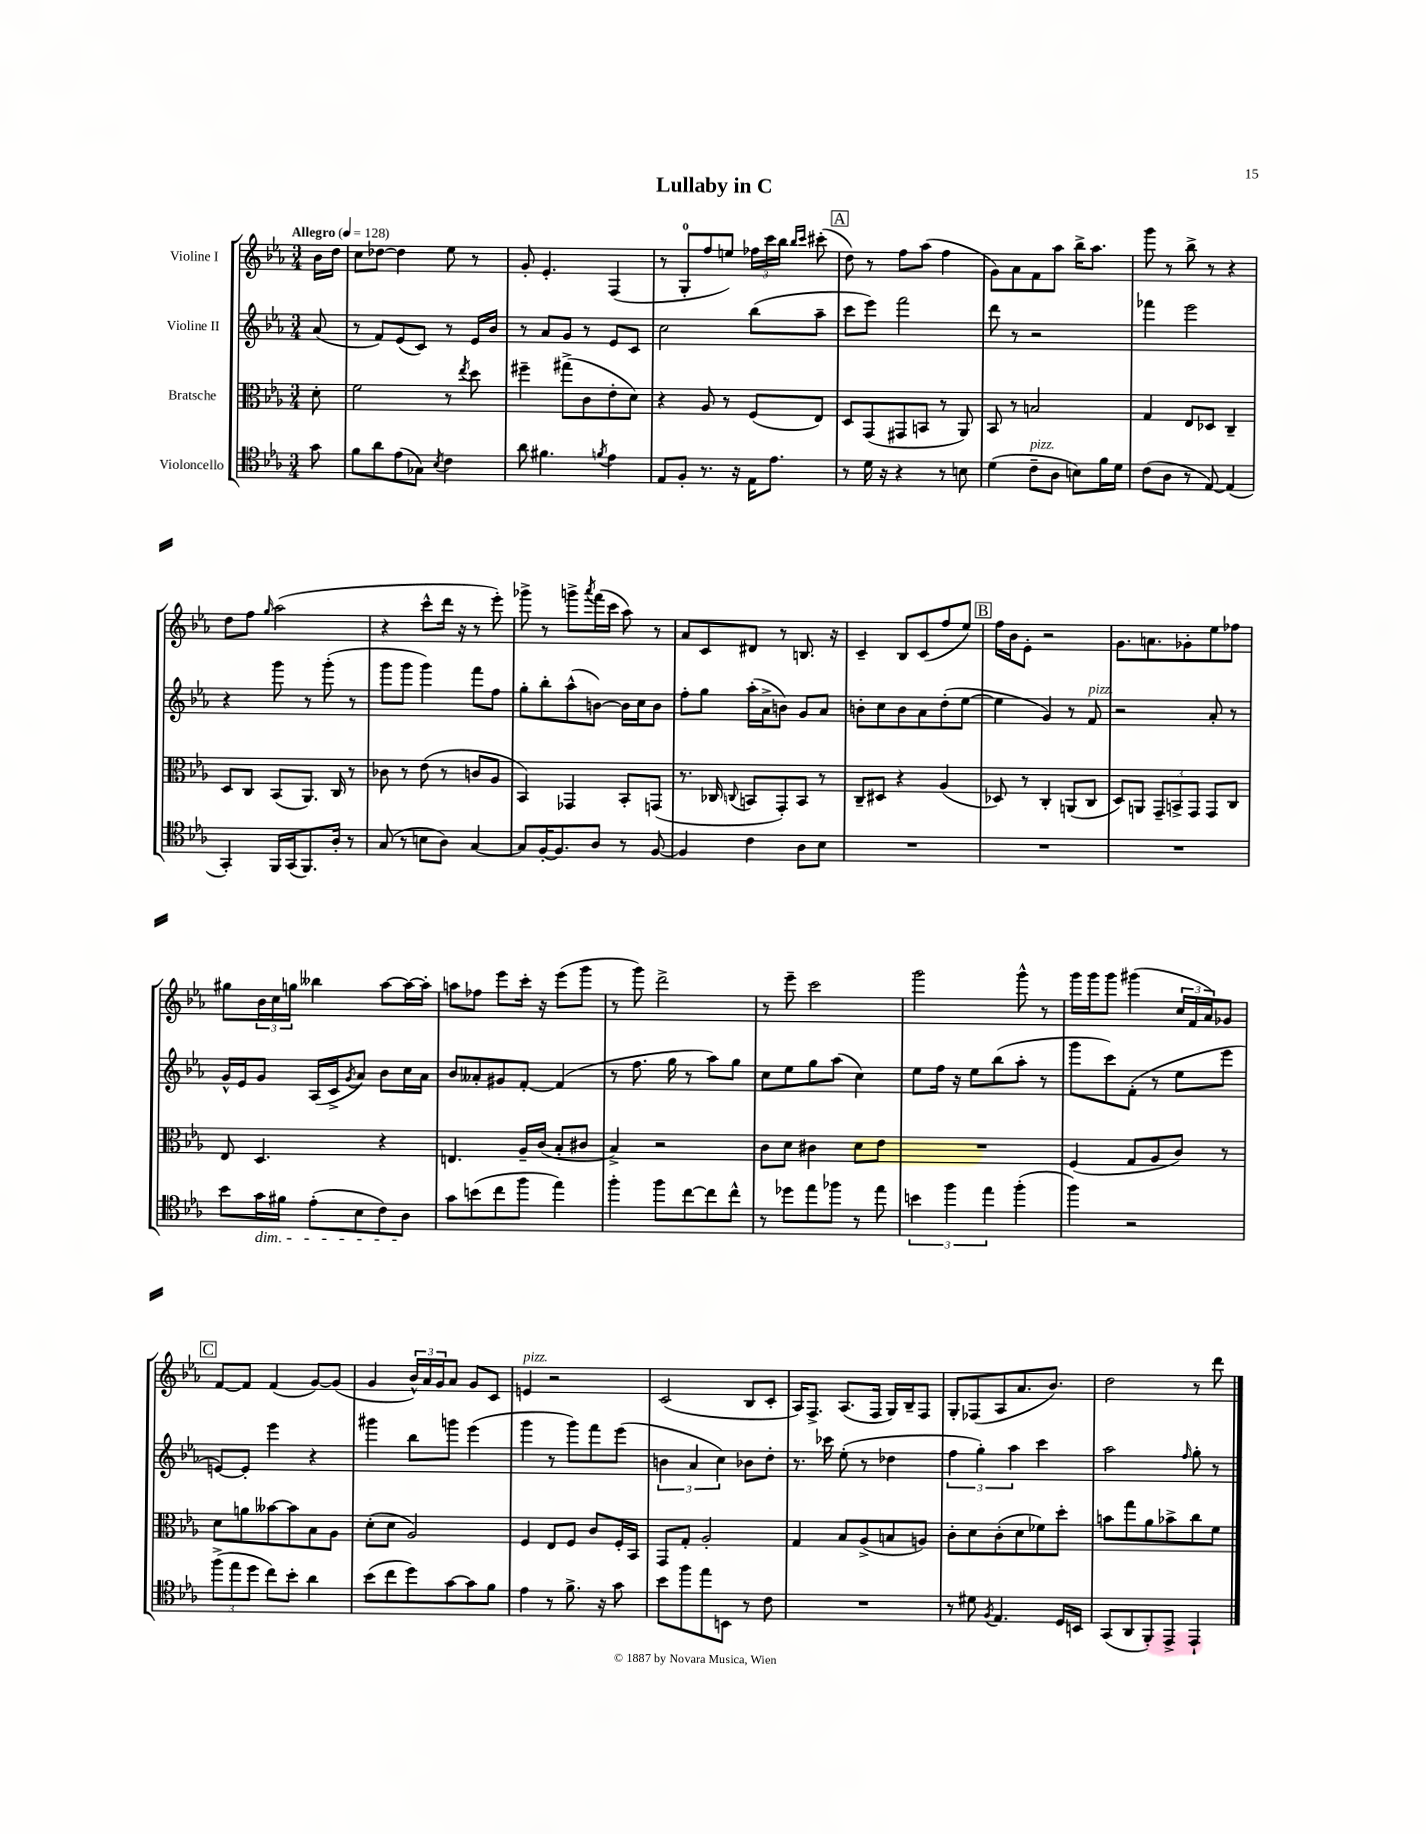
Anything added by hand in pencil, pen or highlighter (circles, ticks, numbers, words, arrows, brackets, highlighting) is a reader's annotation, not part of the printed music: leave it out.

**kern	**kern	**kern	**kern
*part4	*part3	*part2	*part1
*staff4	*staff3	*staff2	*staff1
*I"Violoncello	*I"Bratsche	*I"Violine II	*I"Violine I
*clefC4	*clefC3	*clefG2	*clefG2
*k[b-e-a-]	*k[b-e-a-]	*k[b-e-a-]	*k[b-e-a-]
*M3/4	*M3/4	*M3/4	*M3/4
*MM128	*MM128	*MM128	*MM128
=	=	=	=
!	!	!	!LO:TX:a:B:t=Allegro
8g\	8d'\	(8a-/	16b-\LL
.	.	.	16dd\JJ
=1	=1	=1	=1
8f\L	2f\	8r	8cc\L
8a-\	.	8f/L)	[8dd-X\J
(8e-\	.	(8e-/	4dd-\]
8G-X\J)	.	8c/J)	.
8qB-/	.	.	.
4c\	8r	8r	8ee-\
.	8qee-/	.	.
.	8dd\	16e-/LL	8r
.	.	16b-/JJ	.
=2	=2	=2	=2
8a-\	4ff#X~\	8r	8g'/
4.f#X\	.	8a-/L	4.e-'/
.	(8gg#X^\L	8g/J	.
.	8c\	8r	.
8qfn/	.	.	.
4e-\	8e-'\	8e-/L	(4F/
.	8d\J)	8c/J	.
=3	=3	=3	=3
8E-/L	4r	2cc\	8r
8F'/J	.	.	8G'/L
8.r	8A-/	.	8ff/
.	8r	.	8een/J)
16r	.	.	.
16E-\KL	(8F/L	(8bb-\L	24ff-X\LL
.	.	.	24ccc\
8.e-\J	.	.	.
.	.	.	24bb-\JJ
.	.	.	16qqbb-/LL
.	.	.	16qqccc/JJ
.	8E-/J)	8aa-~\J	(8ccc#X'\
!!LO:REH:place=s1:t=A
=4	=4	=4	=4
8r	8D/L	8ccc\L	8dd\)
16d\	(8GG/	8eee-\J)	8r
16r	.	.	.
4r	8GG#X/	2fff\	8ff\L
.	8BBn/J	.	(8aa-\J
8r	8r	.	4ff\
8Bn\	8AA-/)	.	.
=5	=5	=5	=5
(4d\	8BB-/	8ddd\	8g\L)
.	8r	8r	8a-\
!LO:TX:a:i:t=pizz.	!	!	!
8c~\L	2Bn/	2r	8f\
8A-\J	.	.	8aa-\J
8Bn\L)	.	.	16bb-^\KL
.	.	.	8.aa-\J
16f\L	.	.	.
16d\JJ	.	.	.
=6	=6	=6	=6
(8c\L	4G/	4fff-X\	8ggg\
8A-\J	.	.	8r
8r	8E-/L	2eee-\	8bb-^\
[8E-/)	8D-X/J	.	8r
(4E-/]	4C~/	.	4r
!!LO:LB:g=z
=7	=7	=7	=7
4GG'/)	8D/L	4r	8dd\L
.	8C/J	.	8ff\J
.	.	.	16qqgg/
16FF/LL	(8BB-/L	8ggg\	(2aa-\
(16GG/J	.	.	.
8.FF/)	8.AA-/J)	8r	.
.	.	(8ggg'\	.
16A-'/Jk	16C/	.	.
8r	8r	8r	.
=8	=8	=8	=8
(8G/	8c-X\	8ggg\L	4r
8r	8r	8ggg\J	.
8Bn\L	(8e-\	4ggg\)	8ccc^^\L
8A-\J)	8r	.	16ddd\Jk
.	.	.	16r
[4G/	8cn/L	8fff\L	8r
.	8A-/J	8ff\J	8eee-'\)
=9	=9	=9	=9
8G/L]	4BB-/)	8gg'\L	8ggg-X^\
[16F'/K	.	8bb-'\	8r
8.F/]	.	.	.
.	4GG-X/	(8aa-^^\	8gggn^\L
.	.	.	8qaaa-/
8A-/J	.	[8bn\J)	(16fff\L
.	.	.	16ccc\JJ
8r	8BB-'/L	16b\LL]	8aa-\)
.	.	16cc\J	.
[8F/	(8GGn/J	8b\J	8r
=10	=10	=10	=10
4F/]	8.r	8ff'\L	8a-/L
.	.	8gg\J	8c/
.	16C-X/	.	.
.	8qqCn/	.	.
4c\	8BBn/L	(16aa-'\LL	8d#X/J
.	.	16a-^\J	.
.	8GG'/)	8bn\J)	8r
8A-\L	8BB/J	8g/L	8.Bn/
8B-\J	8r	8a-/J	.
.	.	.	16r
=11	=11	=11	=11
2.r	8C~/L	8bn'\L	4c~/
.	8D#X/J	8cc\	.
.	4r	8b\	8B-/L
.	.	8a-\	(8c/
.	(4A-/	(8dd'\	8ff/
.	.	[8ee-\J	8ee-/J)
!!LO:REH:place=s1:t=B
=12	=12	=12	=12
2.r	8D-X/)	4ee-\]	16ff\LL
.	.	.	16b-\J
.	8r	.	8e-'\J
.	4C'/	4g/)	2r
.	(8AAn/L	8r	.
!	!	!LO:TX:a:i:t=pizz.	!
.	8C/J	8f/	.
=13	=13	=13	=13
2.r	8D/L)	2r	8.g\L
.	8AAn/J	.	.
.	.	.	8.an\
.	12GG~/L	.	.
.	12BBn^/	.	.
.	.	.	8g-X'\
.	12GG/J	.	.
.	8GG/L	8a-'/	8ee-\
.	8C/J	8r	8ff-X\J
!!LO:LB:g=z
=14	=14	=14	=14
8b-\L	8E-/	16g^^/LL	8gg#X\L
.	.	16e-/J	.
!LO:TX:b:i:t=dim.	!	!	!
16g\L	4.D/	8g/J	24b-\L
.	.	.	24cc\
16f#X\JJ	.	.	.
.	.	.	24ggn\JJ
(8e-'\L	.	(16A-/LL	4bb--X\
.	.	16c^/J	.
.	.	8qg/	.
8B-\	.	8a-/J)	.
8c\)	4r	8b-\L	[8aa-\L
8A-\J	.	16cc\L	16aa-\L_
.	.	16a-\JJ	16aa-'\JJ]
=15	=15	=15	=15
8g\L	4.En/	8b-/L	8aan\L
(8bn\	.	8a--X'/	8ff-X\J
8cc\	.	8g#X/	8eee-\L
8ff\J	16A-~/LL	[8f'/J	16ccc'\Jk
.	(16c/JJ	.	16r
4ee-\)	8B-'/L	(4f/]	(8eee-\L
.	8c#X/J	.	8ggg\J
=16	=16	=16	=16
4ff'\	4B-^/)	8r	8r
.	.	8.ff\	8ggg\)
8ff\L	2r	.	2ddd^\
.	.	16gg\	.
[8cc\	.	8r	.
8cc\]	.	8aa-\L)	.
8cc^^\J	.	8gg\J	.
=17	=17	=17	=17
8r	8c\L	8cc\L	8r
8dd-X\L	8d\J	8ee-\	8eee-~\
8ee-\	4c#X\	8gg\	2ccc\
8ff-X\J	.	(8aa-\J	.
8r	8d\L	4cc\)	.
8ee-\	8e-\J	.	.
=18	=18	=18	=18
6bn\	2.r	8ee-\L	2ggg\
.	.	16ff\Jk	.
6ff\	.	.	.
.	.	16r	.
.	.	8ee-\L	.
6ee-\	.	.	.
.	.	(8bb-\	.
(4ff'\	.	8aa-'\J	8ggg^^\
.	.	8r	8r
=19	=19	=19	=19
4ff\)	(4F/	8ggg\L	16ggg\LL
.	.	.	16ggg\J
.	.	8ccc\)	8ggg\J
2r	8G/L	(8f'\J	(4ggg#X\
.	8A-/	8r	.
.	8c/J)	8ee-\L	24cc/LL
.	.	.	24f/
.	.	.	24a-/J)
.	8r	8eee-\J	8g-X/J
!!LO:LB:g=z
!!LO:REH:place=s1:t=C
=20	=20	=20	=20
(12ff^\L	8d\L	[8en/L)	[8f/L
12ee-\	.	.	.
.	8an\	8e'/J]	8f/J]
12dd\J	.	.	.
8cc\L)	[8b--X\	4eee-\	(4f/
8b-'\J	8b--\]	.	.
4a-\	8B-\	4r	[8g/L)
.	8A-\J	.	(8g/J]
=21	=21	=21	=21
(8b-\L	(8d'\L	4ggg#X\	4g/
8cc\	8d\J	.	.
8dd\)	2A-/)	8bb-\L	24b-^^/LL)
.	.	.	24a-/
.	.	.	24g/J
[8g\	.	8gggn\J	8a-/J
8g\]	.	(4eee-\	8g/L
8f\J	.	.	8c/J
=22	=22	=22	=22
!	!	!	!LO:TX:a:i:t=pizz.
4e-\	4F/	4ggg\	4en/
8r	8E-/L	8r	2r
8.f^\	8F/J	8ggg\L)	.
.	8c/L	8fff\	.
16r	.	.	.
8g\	16F'/L	(8eee-\J	.
.	16BB-/JJ	.	.
=23	=23	=23	=23
8b-\L	8GG/L	6bn\	(2c/
8ff\	8G'/J	.	.
.	.	6a-/	.
8ee-\	2A-'/	.	.
.	.	6cc\)	.
8BBn\J	.	.	.
8r	.	8b-X\L	8B-/L
8c\	.	8dd'\J	8c'/J
=24	=24	=24	=24
2.r	4G/	8.r	16A-/KL)
.	.	.	8.F^/J
.	.	16ccc-X\	.
.	8B-/L	(8ee-'\	(8.A-/L
.	(8A-^/	8r	.
.	.	.	16F/Jk
.	8Bn/	4dd-X\	16G/LL)
.	.	.	16B-~/J
.	8An/J)	.	8F/J
=25	=25	=25	=25
8r	8c'\L	6ff\	8G'/L
8d#X\	8d\	.	(8F-X/
.	.	6gg'\)	.
8qF/	.	.	.
4.E-/	(8c'\	.	8A-/
.	.	6aa-\	.
.	8d\	.	8.a-/
.	8f-X\)	4ccc\	.
.	.	.	8.b-/J)
16D/LL	8dd'\J	.	.
16BBn/JJ	.	.	.
=26	=26	=26	=26
(8GG/L	8bn\L	2aa-\	2dd\
8AA-/	8gg\	.	.
8FF'/)	8a-\	.	.
8EE-^/J	8b-X^\	.	.
.	.	16qqff/	.
4EE-`/	8cc\	8gg'\	8r
.	8f\J	8r	8ddd\
==	==	==	==
*-	*-	*-	*-
